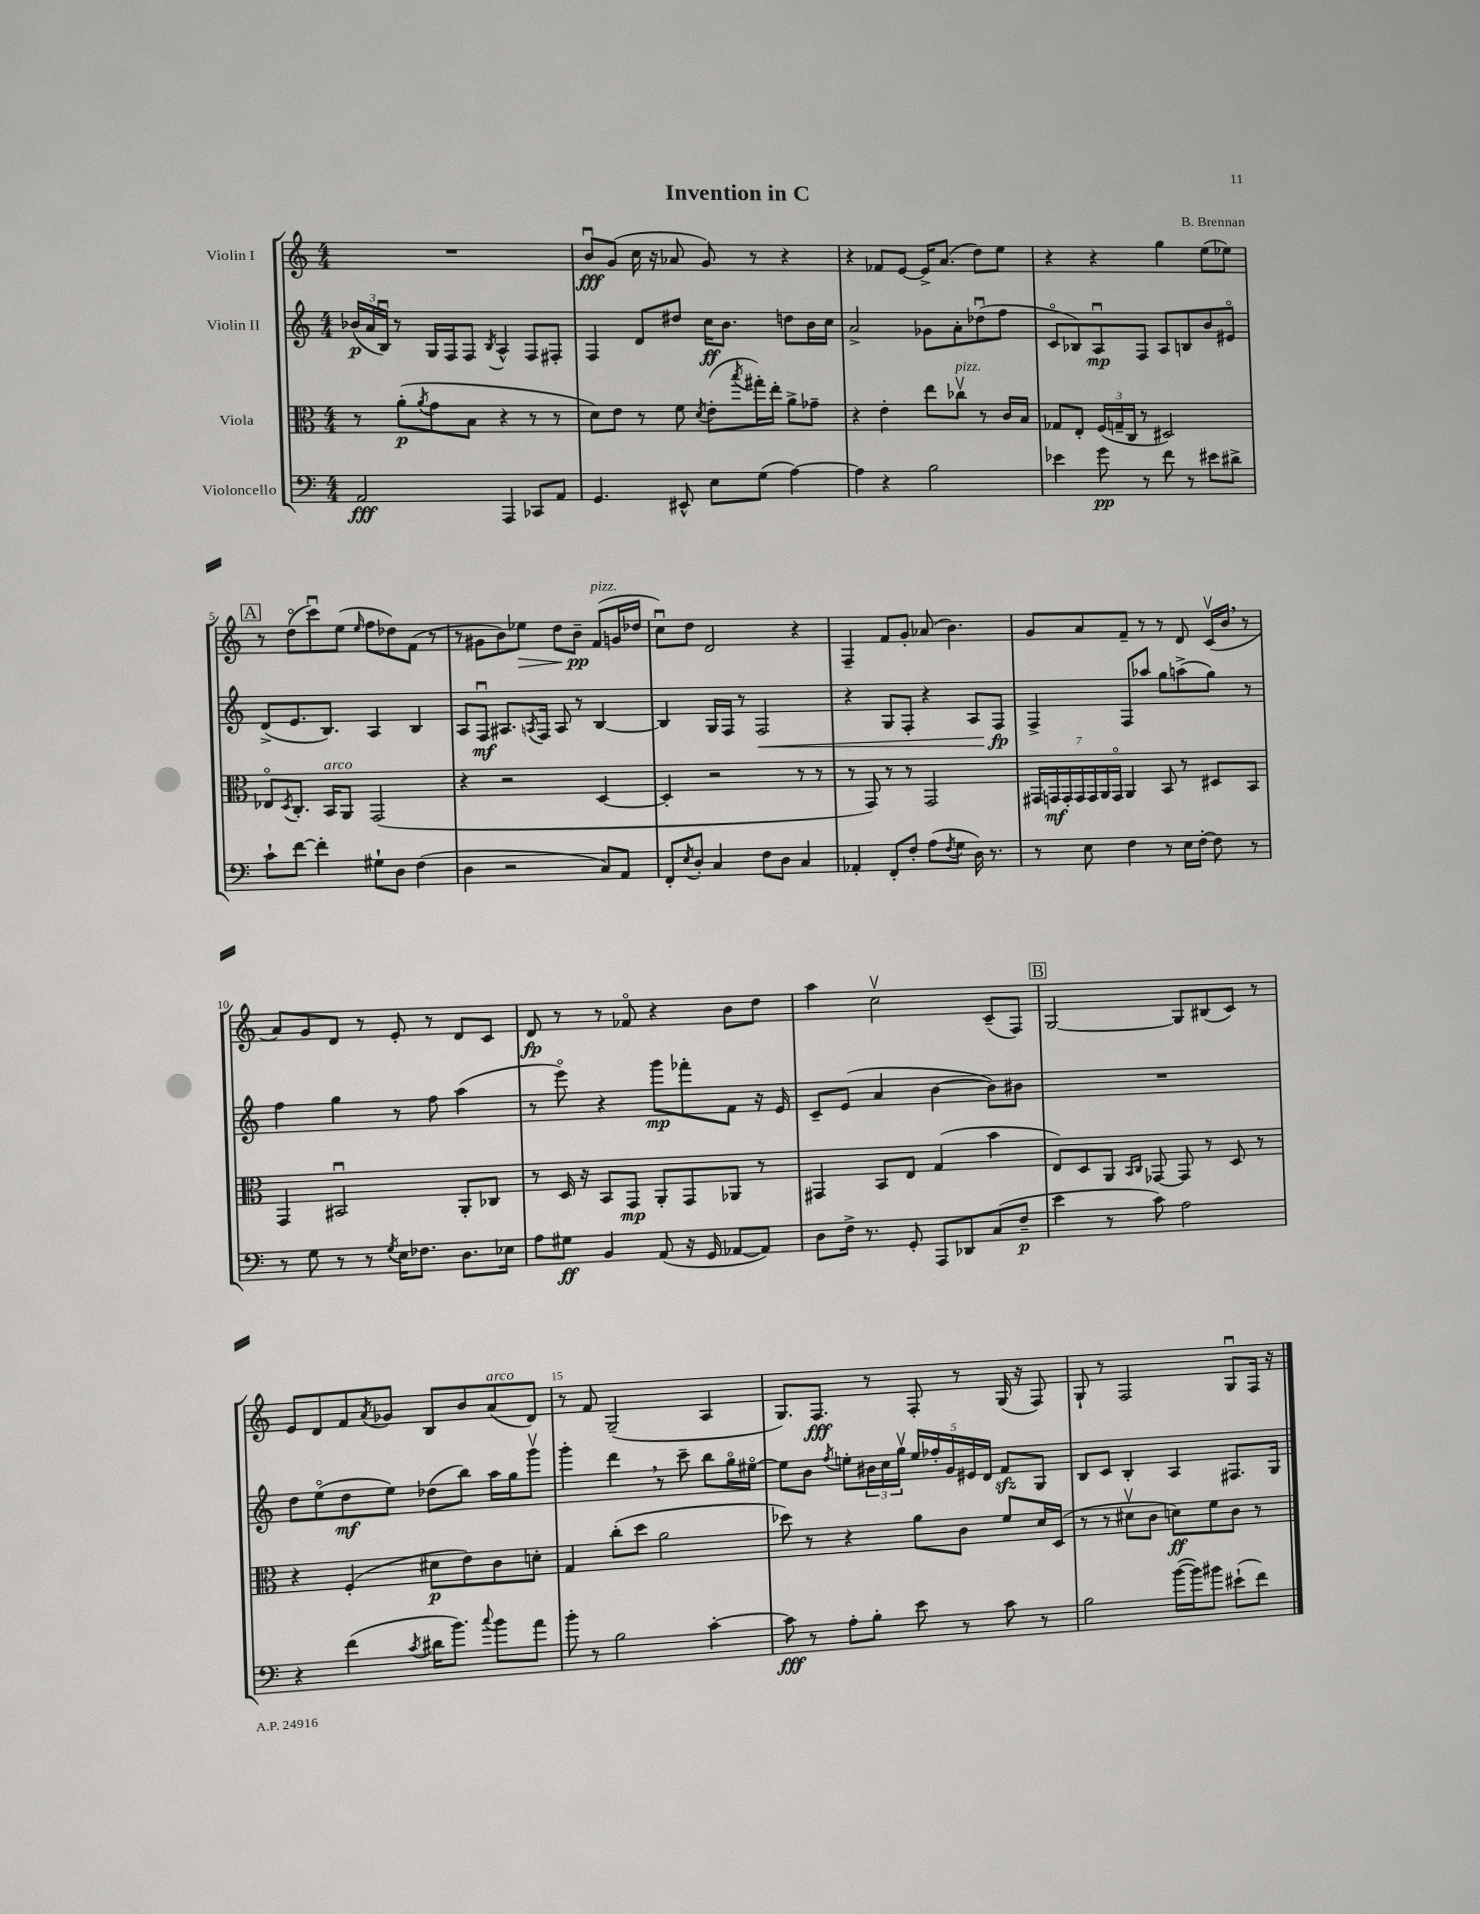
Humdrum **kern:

**kern	**dynam	**kern	**dynam	**kern	**dynam	**kern	**dynam
*part4	*part4	*part3	*part3	*part2	*part2	*part1	*part1
*staff4	*staff4	*staff3	*staff3	*staff2	*staff2	*staff1	*staff1
*I"Violoncello	*	*I"Viola	*	*I"Violin II	*	*I"Violin I	*
*clefF4	*	*clefC3	*	*clefG2	*	*clefG2	*
*k[]	*	*k[]	*	*k[]	*	*k[]	*
*M4/4	*	*M4/4	*	*M4/4	*	*M4/4	*
=1	=1	=1	=1	=1	=1	=1	=1
2AA/	fff	8r	.	(24b-X/LL	p	1r	.
.	.	.	.	24a/	.	.	.
.	.	.	.	24Bu/JJ)	.	.	.
.	.	(8a'\L	p	8r	.	.	.
.	.	8qa/	.	.	.	.	.
.	.	8g\	.	16G/LL	.	.	.
.	.	.	.	16F/J	.	.	.
.	.	8B\J	.	8F/J	.	.	.
.	.	.	.	8qB/	.	.	.
4AAA/	.	4r	.	4A^^/	.	.	.
8CC-X/L	.	8r	.	8F/L	.	.	.
8AA/J	.	8r	.	8F#X'/J	.	.	.
=2	=2	=2	=2	=2	=2	=2	=2
4.GG/	.	8d\L)	.	4F/	.	8bu/L	fff
.	.	8e\J	.	.	.	(8g/J	.
.	.	8r	.	8d/L	.	16cc\	.
.	.	.	.	.	.	16r	.
8EE#X^^/	.	8f\	.	8dd#X/J	.	8a-X/	.
.	.	8qd/	.	.	.	.	.
8E\L	.	(8e'\L	.	16cc\KL	ff	8g/)	.
.	.	.	.	8.b\J	.	.	.
.	.	8qbb/	.	.	.	.	.
(8G\J	.	16gg#X'\L)	.	.	.	8r	.
.	.	16ee'\JJ	.	.	.	.	.
[4A\)	.	8a^\L	.	8ddn\L	.	4r	.
.	.	8g-X~\J	.	16b\L	.	.	.
.	.	.	.	16cc\JJ	.	.	.
=3	=3	=3	=3	=3	=3	=3	=3
4A\]	.	4r	.	2a^/	.	4r	.
4r	.	4e'\	.	.	.	8f-X/L	.
.	.	.	.	.	.	[8e/J	.
2B\	.	8ee\L	.	8g-X\L	.	16e^/KL]	.
.	.	.	.	.	.	(8.a/J	.
!	!	!LO:TX:a:i:t=pizz.	!	!	!	!	!
.	.	8cc-Xv\J	.	8a'\	.	.	.
.	.	8r	.	(8dd-Xu\	.	8dd\L)	.
.	.	16c/LL	.	8ff\J	.	8ee\J	.
.	.	16B/JJ	.	.	.	.	.
=4	=4	=4	=4	=4	=4	=4	=4
4e-X\	.	8G-X/L	.	8c/L	.	4r	.
.	.	8E'/J	.	8B-X/)	.	.	.
8g\	pp	(24F/LL	.	8Au/	mp	4r	.
.	.	24Gn~/	.	.	.	.	.
.	.	24C/JJ	.	.	.	.	.
8r	.	8r	.	8F/J	.	.	.
8f\	.	2D#X/)	.	8A/L	.	4gg\	.
8r	.	.	.	8Bn/	.	.	.
8e#X\L	.	.	.	8b/	.	(8ee\L	.
8d#X^\J	.	.	.	8e#X/J	.	8ee-X\J)	.
!!LO:LB:g=z
!!LO:REH:place=s1:t=A
=5	=5	=5	=5	=5	=5	=5	=5
8c`\L	.	8E-X/L	.	(8d^/L	.	8r	.
.	.	8qD/	.	.	.	.	.
[8f\J	.	8.C'/J	.	8.e/	.	(8dd\L	.
4f'\]	.	.	.	.	.	8cccu\)	.
!	!	!LO:TX:a:i:t=arco	!	!	!	!	!
.	.	16BB/KL	.	8.B/J)	.	.	.
.	.	8AA/J	.	.	.	(8ee\J	.
.	.	.	.	.	.	16qqee/	.
8G#X`\L	.	(2GG/	.	4A/	.	8ff\L	.
8D\J	.	.	.	.	.	8dd-X\)	.
(4F\	.	.	.	4B/	.	(8f\J	.
.	.	.	.	.	.	8r	.
=6	=6	=6	=6	=6	=6	=6	=6
4D\	.	4r	.	8A/L	.	8r	.
.	.	.	.	8Fu/J	mf	8g#X\L	.
2r	.	2r	.	8.A#X/L	.	8b\)	.
!	!	!	!	!	!	!	!LO:HP:b
.	.	.	.	.	.	8ee-X\J	>
.	.	.	.	8qAn/	.	.	.
.	.	.	.	16F/Jk	.	.	.
.	.	.	.	8A/	.	8dd\L	.
.	.	.	.	8r	.	8b~\J	pp
!	!	!	!	!	!	!LO:TX:a:i:t=pizz.	!
8C/L)	.	[4D/	.	[4B/	.	(8f/L	]
8AA/J	.	.	.	.	.	16gn/L	.
.	.	.	.	.	.	16dd-X/JJ	.
=7	=7	=7	=7	=7	=7	=7	=7
8FF'/L	.	4D'/]	.	4B/]	.	8ccu\L)	.
8qE/	.	.	.	.	.	.	.
8D'/J	.	.	.	.	.	8dd\J	.
4C/	.	2r	.	16G/LL	.	2d/	.
.	.	.	.	16F/JJ	.	.	.
.	.	.	.	8r	.	.	.
!	!	!	!	!	!LO:HP:b	!	!
8F\L	.	.	.	2F/	<	.	.
8D\J	.	.	.	.	.	.	.
4C/	.	8r	.	.	.	4r	.
.	.	8r	.	.	.	.	.
=8	=8	=8	=8	=8	=8	=8	=8
4AA-X'/	.	8r	.	4r	.	4F~/	.
.	.	8GG/)	.	.	.	.	.
8FF'/L	.	8r	.	8G/L	.	8f/L	.
8F'/J	.	8r	.	8F'/J	.	8g'/J	.
(8A\L	.	2GG/	.	4r	.	(8a-X/	.
8qF/	.	.	.	.	.	.	.
8G\J	.	.	.	.	.	4.b\)	.
16D\)	.	.	.	8A/L	.	.	.
8.r	.	.	.	.	.	.	.
.	.	.	.	8F/J	fp	.	.
.	.	.	.	.	[	.	.
=9	=9	=9	=9	=9	=9	=9	=9
8r	.	28GG#X/LL	.	4F^/	.	8g/L	.
.	.	28GGn/	mf	.	.	.	.
.	.	28GG'/	.	.	.	.	.
.	.	28GG/	.	.	.	.	.
8E\	.	.	.	.	.	8a/	.
.	.	28GG/	.	.	.	.	.
.	.	28AA/	.	.	.	.	.
.	.	28GG/JJ	.	.	.	.	.
4F\	.	4AA/	.	8F/L	.	8f~/J	.
.	.	.	.	8aa-X/J	.	8r	.
8r	.	8BB/	.	8gg\L	.	8r	.
16E\LL	.	8r	.	(8aan^\	.	8d/	.
[16F'\JJ	.	.	.	.	.	.	.
8F\]	.	8D#X/L	.	8gg\J)	.	(16cv/LL	.
.	.	.	.	.	.	16b,/JJ	.
8r	.	8BB/J	.	8r	.	8r	.
!!LO:LB:g=z
=10	=10	=10	=10	=10	=10	=10	=10
8r	.	4GG/	.	4ff\	.	8a/L)	.
8G\	.	.	.	.	.	8g/	.
8r	.	2BB#Xu/	.	4gg\	.	8d/J	.
8r	.	.	.	.	.	8r	.
8qG/	.	.	.	.	.	.	.
16E\KL	.	.	.	8r	.	8e'/	.
8.F-X\J	.	.	.	.	.	.	.
.	.	.	.	8ff\	.	8r	.
8.D\L	.	8AA'/L	.	(4aa\	.	8d/L	.
.	.	8C-X/J	.	.	.	8c/J	.
16E-X\Jk	.	.	.	.	.	.	.
=11	=11	=11	=11	=11	=11	=11	=11
8A\L	.	8r	.	8r	.	8d/	fp
8G#X\J	ff	16D/	.	8eee\)	.	8r	.
.	.	16r	.	.	.	.	.
4BB/	.	8BB/L	.	4r	.	8r	.
.	.	8GG/J	mp	.	.	8f-X/	.
(8AA/	.	8AA'/L	.	8ggg\L	mp	4r	.
16r	.	8GG/	.	8fff-X'\	.	.	.
16GG/	.	.	.	.	.	.	.
[8AA-X/L	.	8AA-X/J	.	8f\J	.	8b\L	.
8AA-/J])	.	8r	.	16r	.	8dd\J	.
.	.	.	.	16e/	.	.	.
=12	=12	=12	=12	=12	=12	=12	=12
8D\L	.	4GG#X/	.	8c~/L	.	4aa\	.
16F^\Jk	.	.	.	(8e/J	.	.	.
8.r	.	.	.	.	.	.	.
.	.	8BB/L	.	4a/	.	2ccv\	.
8GG'/	.	8E/J	.	.	.	.	.
8AAA/L	.	(4G/	.	[4b\	.	.	.
8DD-X/	.	.	.	.	.	.	.
(8C/	.	4b\	.	8b\L])	.	(8c~/L	.
8F~/J	p	.	.	8b#X\J	.	8F/J)	.
!!LO:REH:place=s1:t=B
=13	=13	=13	=13	=13	=13	=13	=13
4e\	.	8E/L)	.	1r	.	[2G/	.
.	.	8D/	.	.	.	.	.
8r	.	8AA/J	.	.	.	.	.
.	.	16qqBB/LL	.	.	.	.	.
.	.	16qqC/JJ	.	.	.	.	.
8c\)	.	[8GG-X/	.	.	.	.	.
2A\	.	8GG-/]	.	.	.	8G/L]	.
.	.	8r	.	.	.	(8B#X/	.
.	.	8D/	.	.	.	8c/J)	.
.	.	8r	.	.	.	8r	.
!!LO:LB:g=z
=14	=14	=14	=14	=14	=14	=14	=14
4r	.	4r	.	8dd\L	.	8e/L	.
.	.	.	.	(8ee\	.	8d/	.
(4f\	.	(4F'/	.	8dd\	mf	8f/	.
.	.	.	.	.	.	8qa/	.
.	.	.	.	8ee\J)	.	8g-X/J	.
8qc/	.	.	.	.	.	.	.
16d#X\KL	.	8d#X\L	p	(8dd-X\L	.	8B/L	.
8.b\J)	.	.	.	.	.	.	.
.	.	8e\)	.	8bb\J)	.	8b/	.
8qqcc/	.	.	.	.	.	.	.
!	!	!	!	!	!	!LO:TX:a:i:t=arco	!
8b\L	.	8c\	.	16aa\LL	.	(8a/	.
.	.	.	.	16gg\J	.	.	.
8a\J	.	8dn'\J	.	8gggv\J	.	8d/J)	.
=15	=15	=15	=15	=15	=15	=15	=15
8b'\	.	4G/	.	4ggg'\	.	8r	.
8r	.	.	.	.	.	8f/	.
2B\	.	(8cc'\L	.	4ddd,\	.	(2G~/	.
.	.	8dd\J	.	.	.	.	.
.	.	2a\	.	8r	.	.	.
.	.	.	.	8ccc~\	.	.	.
[4c'\	.	.	.	8bb\L	.	4A/	.
.	.	.	.	16gg\L	.	.	.
.	.	.	.	[16ee#X\JJ	.	.	.
=16	=16	=16	=16	=16	=16	=16	=16
8c\]	fff	8dd-X\)	.	8ee#\L]	.	8.G/L)	.
8r	.	8r	.	8b\J	.	.	.
.	.	.	.	.	.	8.F/J	fff
.	.	.	.	8qff/	.	.	.
8A'\L	.	4r	.	8een'\L	.	.	.
8B'\J	.	.	.	24b#X\L	.	8r	.
.	.	.	.	24cc\	.	.	.
.	.	.	.	24ggv\JJ	.	.	.
8e\	.	8a\L	.	20ee/LL	.	8F'/	.
.	.	.	.	20ff-X'/	.	.	.
.	.	.	.	20g/	.	.	.
8r	.	8c\J	.	.	.	8r	.
.	.	.	.	20e#X/	.	.	.
.	.	.	.	20d/JJ	.	.	.
8c\	.	8f/L	.	8fzz/L	.	(16G/	.
.	.	.	.	.	.	16r	.
8r	.	16d/L	.	8G/J	.	8F/)	.
.	.	(16D/JJ	.	.	.	.	.
=17	=17	=17	=17	=17	=17	=17	=17
2B\	.	8r	.	8B/L	.	8G`/	.
.	.	8r	.	8c/J	.	8r	.
.	.	8d#Xv\L	.	4B'/	.	2F/	.
.	.	8c\J	.	.	.	.	.
([16b\LL	.	8dn\L)	ff	4A/	.	.	.
16b\J])	.	.	.	.	.	.	.
8b#X\J	.	8f\	.	.	.	.	.
(8e#X`\L	.	8c\J	.	8.F#X/L	.	8Gu/L	.
8f\J)	.	8r	.	.	.	16F/Jk	.
.	.	.	.	16G/Jk	.	16r	.
==	==	==	==	==	==	==	==
*-	*-	*-	*-	*-	*-	*-	*-
